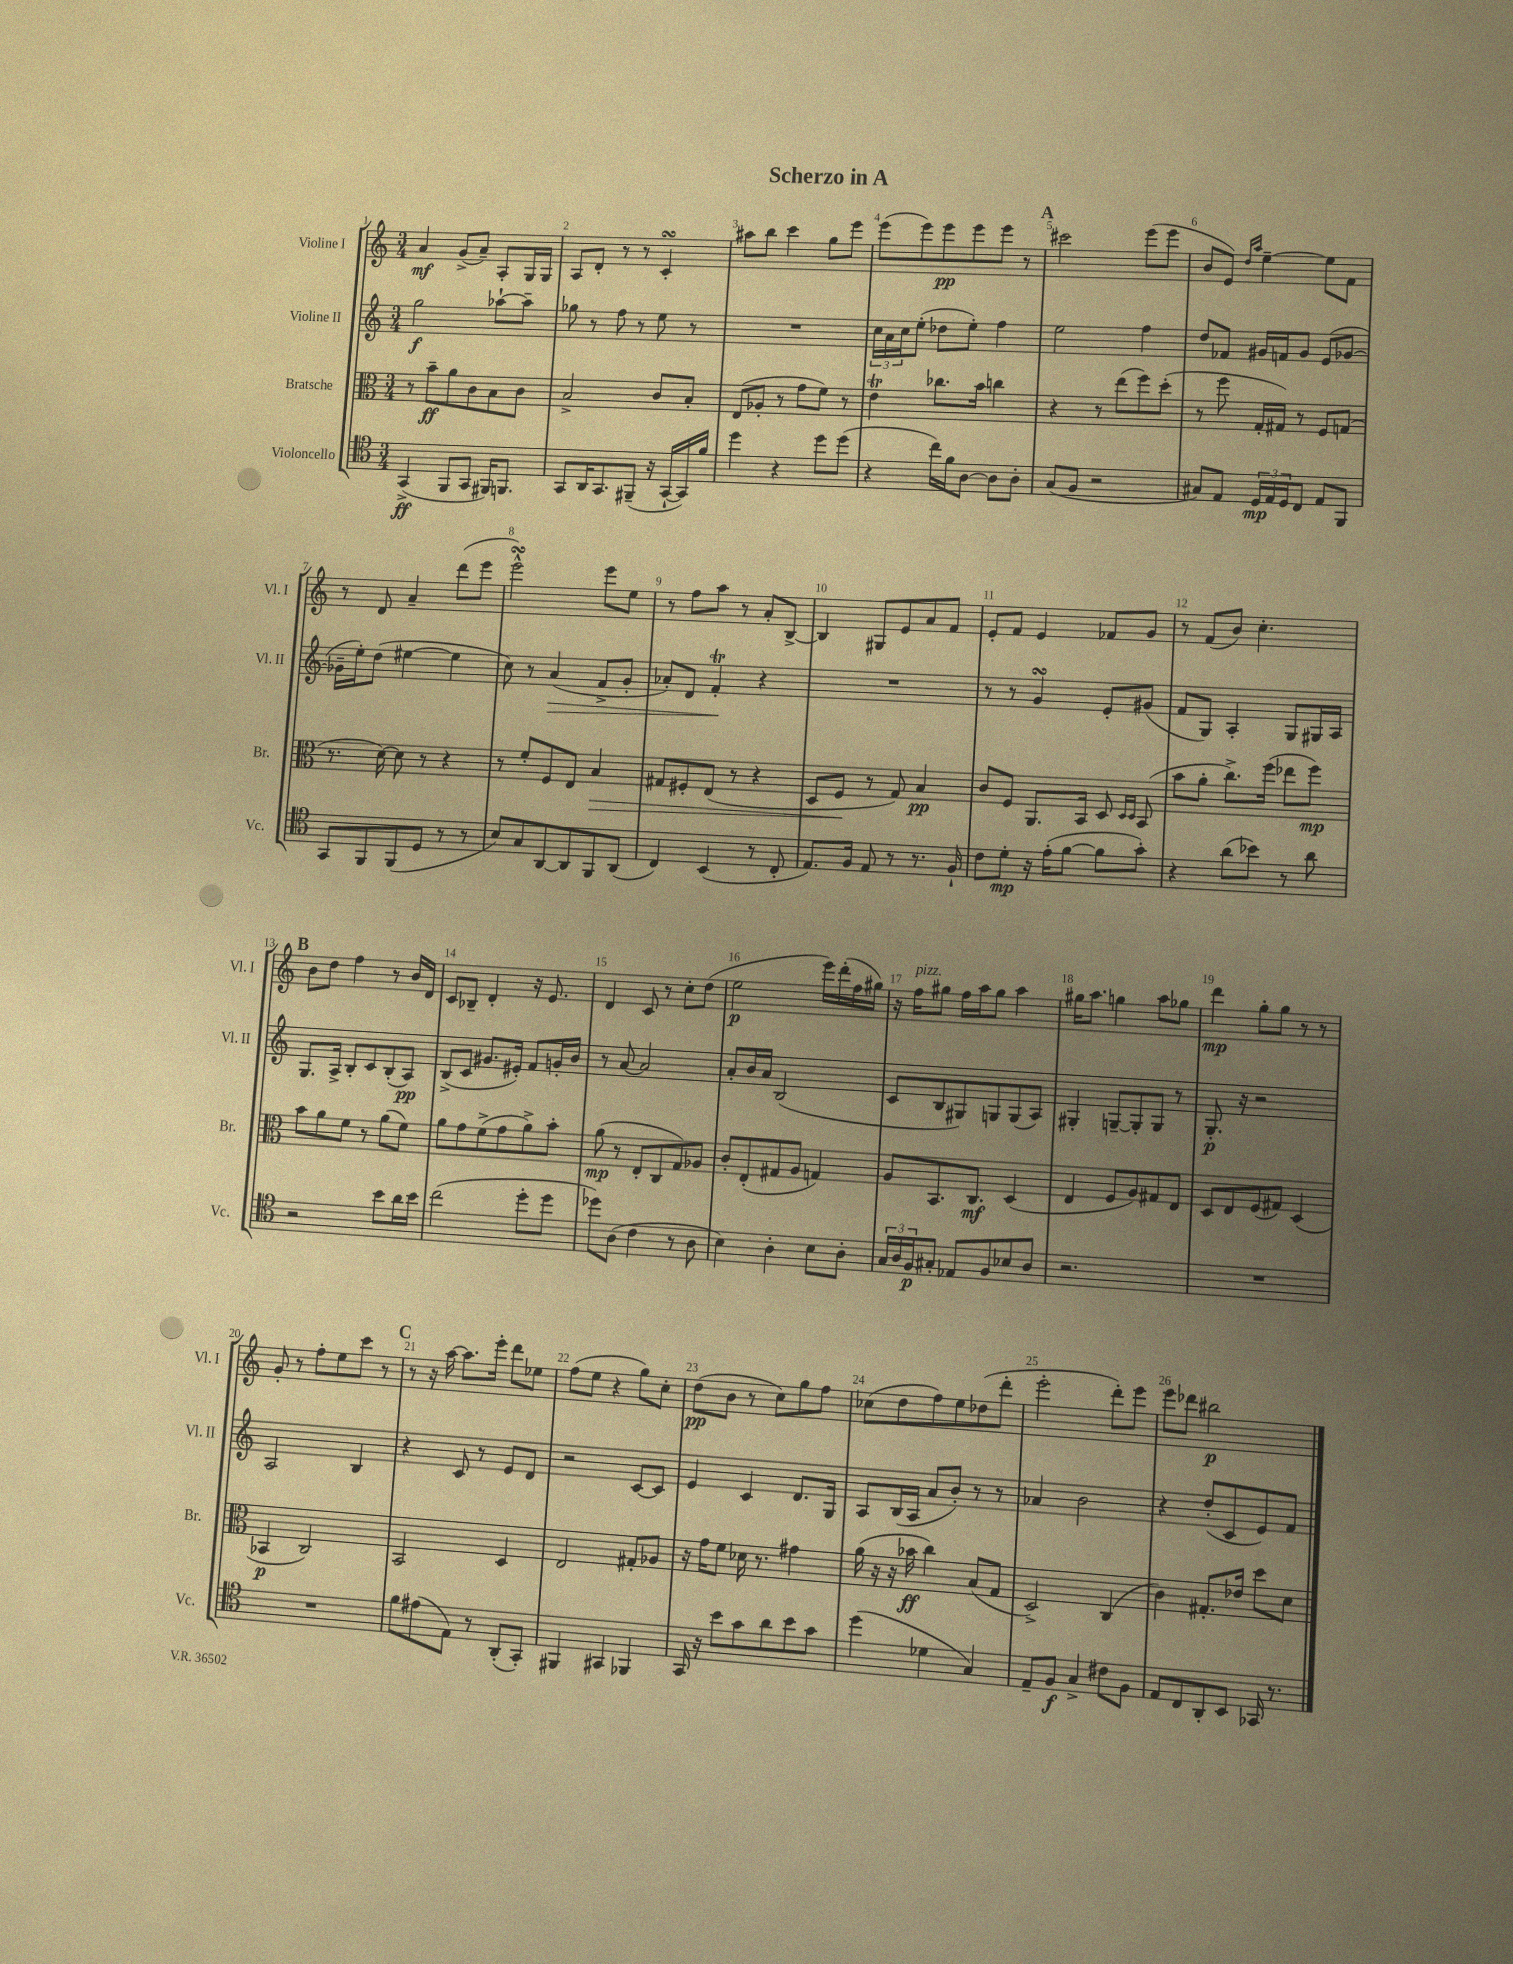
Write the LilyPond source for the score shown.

\header { title = "Scherzo in A" }
<<
\new StaffGroup <<
\new Staff = "s0" \with { instrumentName = "Violine I" shortInstrumentName = "Vl. I" } {
    \clef treble \key c \major \numericTimeSignature \time 3/4
    a'4\mf g'8->( a'8--) a8-. g16 g16 |
    a8 d'8-. r8 r8 c'4-.\turn |
    ais''8 b''8 c'''4 g''8 e'''8 |
    e'''8( e'''8) e'''8\pp e'''8 e'''8 r8 |
    \mark \markup { \bold "A" } cis'''2 e'''8( e'''8 |
    b'8 e'8) \grace { d''16 a''16 } e''4~-- e''8 f'8 |
    r8 d'8 a'4-- d'''8( e'''8 |
    e'''2-^\turn) e'''8 e''8 |
    r8 f''8 a''8 r8 a'8-. b8~-> |
    b4 gis8 e'8 a'8 f'8 |
    e'8-. f'8 e'4 fes'8 g'8 |
    r8 f'8( b'8) c''4.-. |
    \mark \markup { \bold "B" } b'8 d''8 f''4 r8 b'16 d'16 |
    c'8 bes8-- d'4-. r16 e'8. |
    d'4 c'8 r8 c''8-. d''8( |
    e''2\p e'''16) d'''16-.( f''16 gis''16) |
    r16 f''16^\markup { \italic "pizz." } gis''8 f''16 a''16 gis''8 a''4 |
    gis''16 a''8. g''4 a''8 ges''8 |
    d'''4\mp g''8-. g''8 r8 r8 |
    g'8-. r8 f''8-. e''8 c'''8 r8 |
    \mark \markup { \bold "C" } r8 r16 a''16~ a''8. e'''16-. d'''8 ees''8 |
    f''8( e''8 r4 g''8) c''8-. |
    d''8\pp( b'8 r8 c''8) g''8 f''8 |
    ces''8( d''8 f''8) e''8 des''8( d'''8-. |
    e'''2-. d'''8-.) e'''8 |
    e'''8 des'''8 bis''2\p \bar "|." |
}
\new Staff = "s1" \with { instrumentName = "Violine II" shortInstrumentName = "Vl. II" } {
    \clef treble \key c \major \numericTimeSignature \time 3/4
    g''2\f aes''8~-! aes''8-- |
    ges''8 r8 f''8 r8 e''8 r8 |
    R2. |
    \tuplet 3/2 { c''16 a'16 c''16 } e''8-.( des''8 e''8-.) f''4 |
    \mark \markup { \bold "A" } e''2 f''4 |
    d''8 fes'8 gis'16 f'16 gis'8 e'8( ges'8~ |
    ges'16-- e''16-.) d''8( eis''4~ eis''4 |
    c''8) r8 a'4\>( f'8-> g'8-. |
    aes'8-.) d'8 f'4-.\trill\! r4 |
    R2. |
    r8 r8 g'4\turn e'8-. gis'8( |
    f'8 g8) a4-. g8 gis16 a16 |
    \mark \markup { \bold "B" } g8. a16-> b8-. c'8 b8-.( a8\pp) |
    b8->( c'8 gis'8. eis'16-.) f'8 g'16-. b'16 |
    r8 a'8~ a'2 |
    a'8-. b'16 a'16 b2( |
    c'8 b8 gis8) g8 g8( a8) |
    gis4-. g8~-- g8-. g8 r8 |
    g8.-.\p r16 r2 |
    a2 b4 |
    \mark \markup { \bold "C" } r4 c'8 r8 e'8 d'8 |
    r2 c'8~ c'8 |
    e'4 c'4 d'8. g16 |
    a8 b16( a16 a'8 b'8-.) r8 r8 |
    aes'4 b'2 |
    r4 d''8-.( c'8 e'8) f'8 \bar "|." |
}
\new Staff = "s2" \with { instrumentName = "Bratsche" shortInstrumentName = "Br." } {
    \clef alto \key c \major \numericTimeSignature \time 3/4
    r8 b'8--\ff a'8 c'8 b8 c'8 |
    b2-> c'8 b8-. |
    e8( aes8-. r8 g'8 f'8) r8 |
    e'4\trill ces''8. b'16 c''4 |
    \mark \markup { \bold "A" } r4 r8 e''8( f''8) d''8-.( |
    r8 f''8 g16-. gis16) r8 f8 g8( |
    r8. d'16~) d'8 r8 r4 |
    r8 f'8-. f8 e8 b4\> |
    gis8 fis8-. e8( r8 r4 |
    d8 f8\! r8 g8) b4\pp |
    c'8 f8 a,8. b,16 d8 \grace { d16 d16 } b,8( |
    b'8 a'8-. c''8.->) f''16( ees''8 f''8\mp) |
    \mark \markup { \bold "B" } b'8 a'8 f'8 r8 a'8( f'8) |
    a'8 g'8 f'8->( g'8 a'8->) b'8-. |
    a'8\mp( r8 e8-. c8 g8) aes8 |
    c'8-. e8-.( gis8 a8 g4) |
    a8 b,8. c8.\mf d4( |
    e4 f8 a8) gis8 e8 |
    d8 e8 f8( gis8) d4( |
    bes,4\p c2) |
    \mark \markup { \bold "C" } b,2 d4 |
    e2 gis8-. aes8 |
    r16 g'16 f'8 des'16 r8. gis'4 |
    a'16( r16 r16 bes'16\ff c''4) b8( g8 |
    d2->) c4( |
    c'4) gis8.-. ees'16 d''8 d'8 \bar "|." |
}
\new Staff = "s3" \with { instrumentName = "Violoncello" shortInstrumentName = "Vc." } {
    \clef tenor \key c \major \numericTimeSignature \time 3/4
    g,4->\ff( f,8 g,8 fis,16) f,8. |
    g,8 a,16 g,8. fis,8--( r16 g,16~-! g,16) f'16 |
    d''4 r4 d''8 d''8( |
    r4 c''16) f'16 a8~ a8 a8-. |
    \mark \markup { \bold "A" } g8( f8 r2 |
    gis8) e8 \tuplet 3/2 { d16\mp e16 d16 } c8 e8 f,8 |
    g,8 f,8 f,8( d8 r8 r8 |
    b8) g8 a,8~ a,8 f,8 a,8( |
    c4) b,4( r8 c8-. |
    e8.) f16 e8 r8 r8. f16-! |
    c'8 d'8-.\mp r16 e'16-.( f'8~ f'8 g'8-.) |
    r4 a'8( bes'8) r8 a'8 |
    \mark \markup { \bold "B" } r2 b'8 a'16 b'16 |
    c''2( d''8-. d''8 |
    des''8) a8( c'4 r8 a8 |
    b4) a4-. b8 a8-. |
    \tuplet 3/2 { g16 a16 f16\p } gis8-. ees8 f8 bes8 a8 |
    r2. |
    R2. |
    R2. |
    \mark \markup { \bold "C" } f'8 eis'8( e8) r8 a,8-.( g,8-.) |
    fis,4 gis,4 fes,4 |
    g,16 r16 b'8 g'8 a'8 b'8 g'8 |
    d''4( des'4 g4) |
    e8-- f8\f g4-> cis'8 f8 |
    e8 c8 a,8-. b,8 ges,16 r8. \bar "|." |
}
>>
>>
\layout { \context { \Score \override BarNumber.break-visibility = ##(#f #t #t) barNumberVisibility = #all-bar-numbers-visible } }
